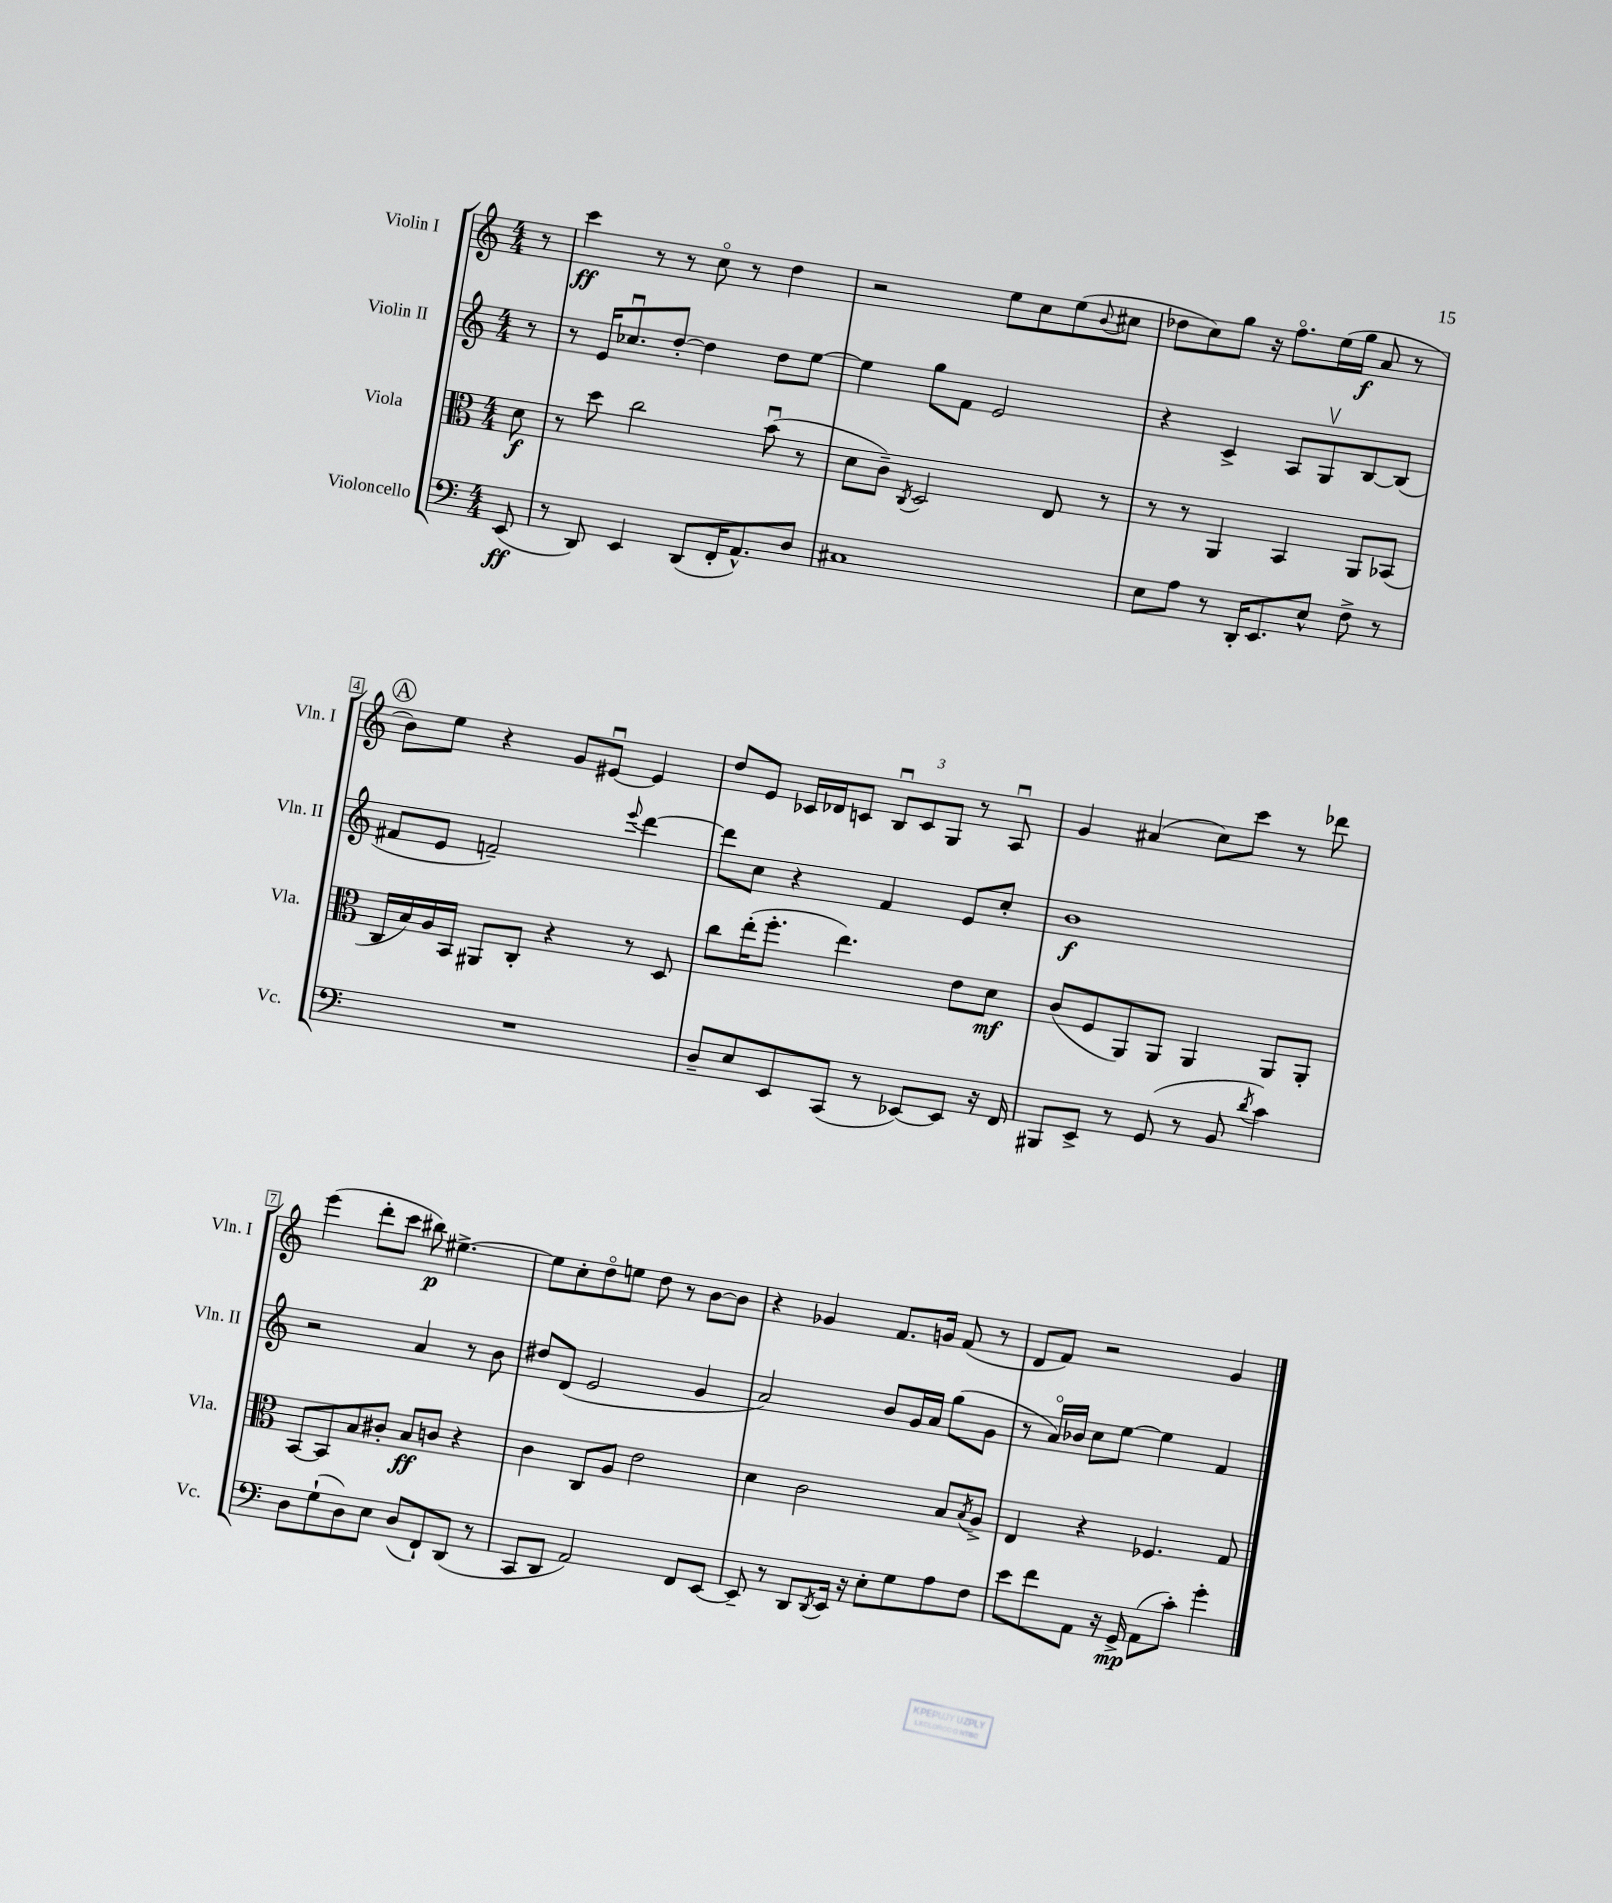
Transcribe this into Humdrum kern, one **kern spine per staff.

**kern	**kern	**kern	**kern
*staff4	*staff3	*staff2	*staff1
*clefF4	*clefC3	*clefG2	*clefG2
*k[]	*k[]	*k[]	*k[]
*M4/4	*M4/4	*M4/4	*M4/4
(8EE	8d	8r	8r
=	=	=	=
8r	8r	8r	4ccc
8DD)	8dd	16e	.
.	.	8.cc-u	.
4EE	2cc	.	8r
.	.	[8dd'	8r
(8DD	.	4dd]	8cco
16FF'	.	.	8r
8.AA^^)	.	.	.
.	(8bu	8dd	4dd
8D	8r	[8ee	.
=	=	=	=
1C#	8d	4ee]	2r
.	8c~)	.	.
.	8qC	.	.
.	2D	8gg	.
.	.	8f	.
.	.	2e	8ee
.	.	.	8cc
.	8E	.	(8ee
.	.	.	8qqb
.	8r	.	8cc#
=	=	=	=
8E	8r	4r	8dd-
8A	8r	.	8cc)
8r	4AA	4c^	8gg
16DD'	.	.	16r
8.EE	.	.	8.ffo
.	4BB	8A	.
8E^^	.	8Gv	(16ee
.	.	.	16gg
8F^	8AA	[8B	8a
8r	(8BB-	(8B]	8r
=	=	=	=
1r	16C	8f#	8b)
.	16B)	.	.
.	16A	8e	8ee
.	16BB	.	.
.	8AA#	2f~)	4r
.	8C'	.	.
.	4r	.	8g
.	.	.	[8e#u
.	.	8qqeee	.
.	8r	[4ddd	4e#]
.	8D	.	.
=	=	=	=
8D~	8cc	8ddd]	8dd
8E	(16ee'	8cc	8e
.	8.ff'	.	.
8EE	.	4r	16c-
.	.	.	16d-
(8CC	4.ee)	.	8c
8r	.	4f	12Bu
.	.	.	12c
[8EE-)	.	.	.
.	.	.	12G
8EE-]	8e	8e	8r
16r	8d	8cc'	8Au
16FF	.	.	.
=	=	=	=
8BBB#	(8c	1b	4g
8EE^	8F	.	.
8r	8AA)	.	(4a#
(8GG	8AA	.	.
8r	4AA	.	8cc)
8BB	.	.	8ccc
8qd	.	.	.
4c)	8AA	.	8r
.	8AA'	.	8ddd-
=	=	=	=
8D	[8BB	2r	(4eee
(8G`	8BB]	.	.
8D)	8B	.	8ddd'
8E	8c#'	.	8ccc
(8D	8B	4a	8bb#)
8FF`)	8c	.	[4.ee#^
(8DD	4r	8r	.
8r	.	8b	.
=	=	=	=
8CC	4c	8dd#	8ee#]
8DD	.	(8d	8cc'
2AA)	8C	2e	8ddo
.	8A	.	8ee
.	2e	.	8dd
.	.	.	8r
8FF	.	4g	[8b
[8EE	.	.	8b]
=	=	=	=
8EE~]	4d	2a)	4r
8r	.	.	.
8DD	2c	.	4g-
8qDD	.	.	.
16EE	.	.	.
16r	.	.	.
8E'	.	8b	8.f
8G	.	16g	.
.	.	16a	16g
8A	8B	(8gg	(8f
.	8qB	.	.
8F	8A^	8g	8r
=	=	=	=
8e	4E	8r	8d
8f	.	16ao)	8f)
.	.	16b-	.
8AA	4r	8cc	2r
16r	.	[8ee	.
16GG^	.	.	.
(8AA	4.F-	4ee]	.
8c')	.	.	.
4g'	.	4f	4g
.	8G	.	.
==	==	==	==
*-	*-	*-	*-
